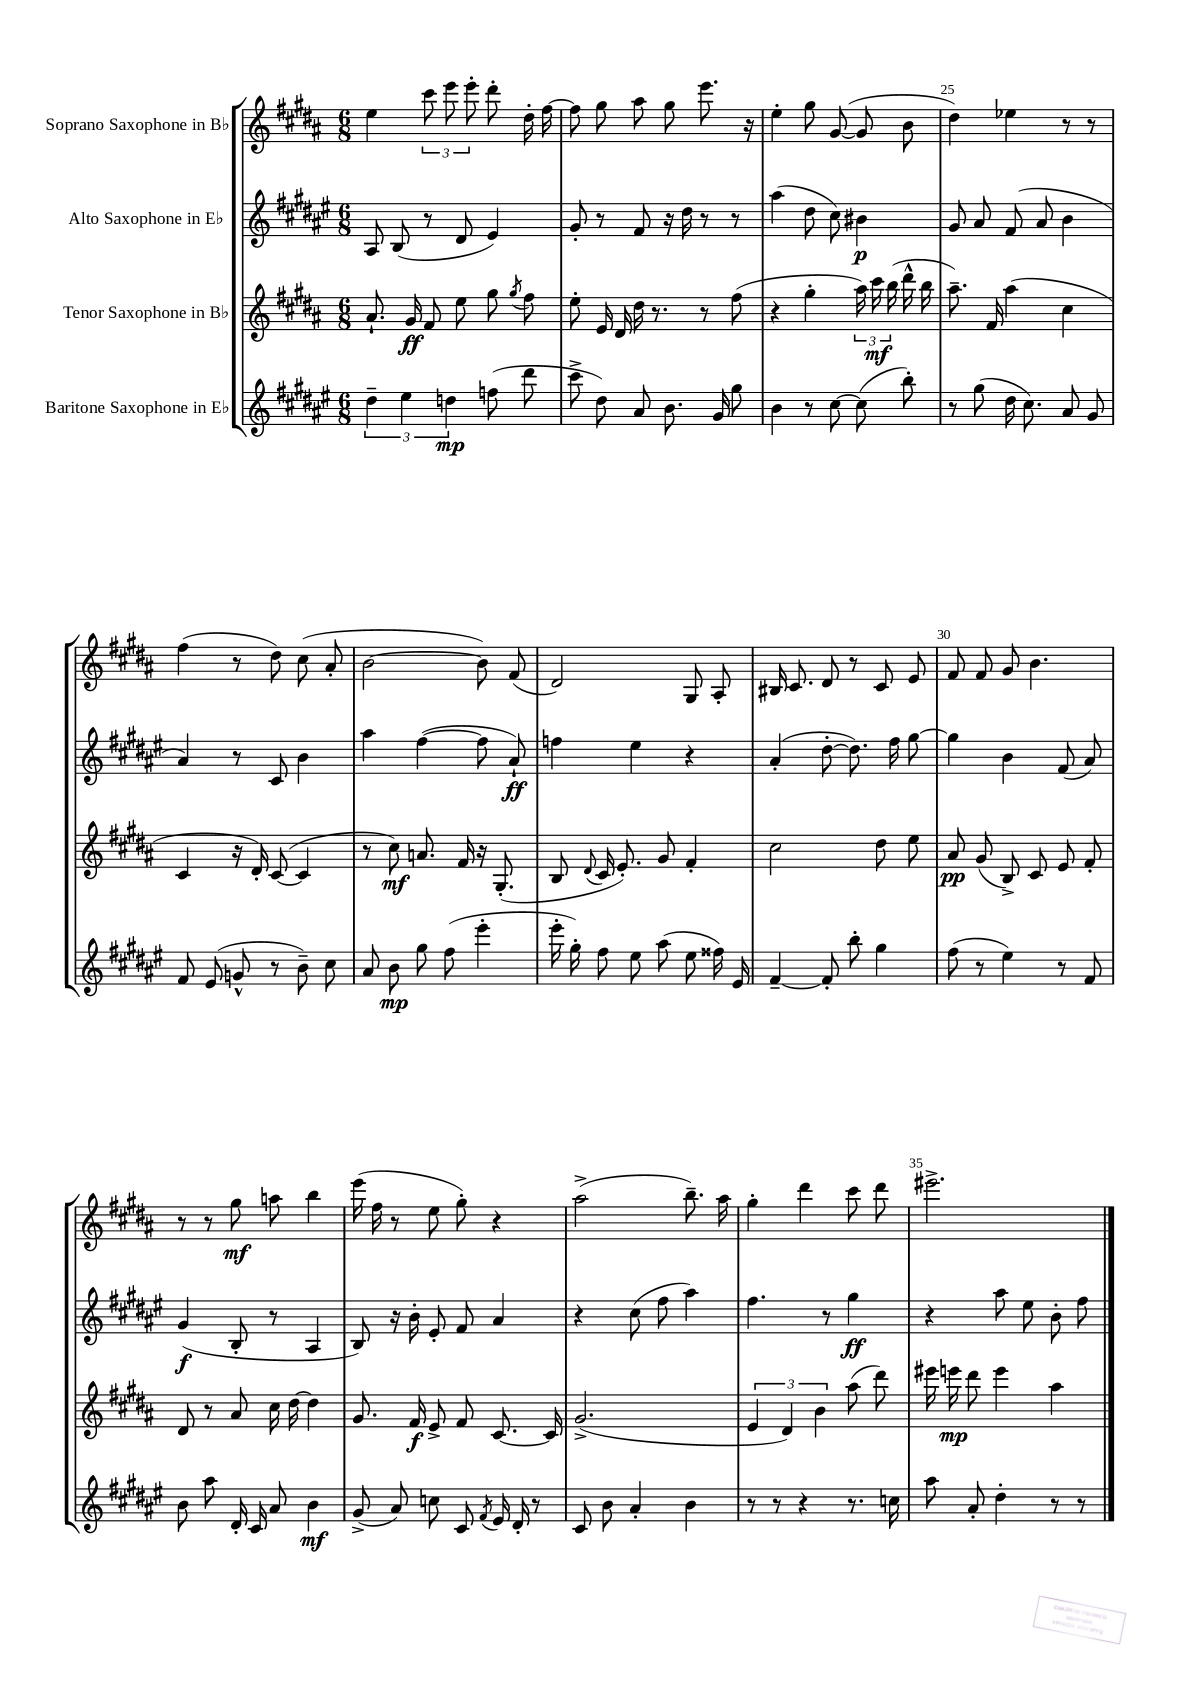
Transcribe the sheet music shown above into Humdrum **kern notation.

**kern	**kern	**kern	**kern
*staff4	*staff3	*staff2	*staff1
*clefG2	*clefG2	*clefG2	*clefG2
*k[f#c#g#d#a#e#]	*k[f#c#g#d#a#]	*k[f#c#g#d#a#e#]	*k[f#c#g#d#a#]
*M6/8	*M6/8	*M6/8	*M6/8
6dd#~	8.a#`	8A#	4ee
.	.	(8B	.
6ee#	.	.	.
.	16g#	.	.
.	8f#	8r	12ccc#
6dd	.	.	12eee
.	8ee	8d#	.
.	.	.	12eee'
(8ff	8gg#	4e#)	8ddd#'
.	8qgg#	.	.
8ddd#	8ff#	.	16dd#'
.	.	.	[16ff#
=	=	=	=
8ccc#^	8ee'	8g#'	8ff#]
8dd#)	16e	8r	8gg#
.	16d#	.	.
8a#	16dd#	8f#	8aa#
.	8.r	.	.
8.b	.	16r	8gg#
.	.	16dd#	.
.	8r	8r	8.eee
16g#	.	.	.
8gg#	(8ff#	8r	.
.	.	.	16r
=	=	=	=
4b	4r	(4aa#	4ee'
8r	4gg#'	8dd#	8gg#
[8cc#	.	8cc#)	([8g#
(8cc#]	24aa#)	4b#	8g#]
.	24ccc#	.	.
.	(24bb	.	.
8bb')	16ddd#^^	.	8b
.	16bb	.	.
=	=	=	=
8r	8.aa#~)	8g#	4dd#)
(8gg#	.	8a#	.
.	16f#	.	.
16dd#	(4aa#	(8f#	4ee-
8.cc#)	.	.	.
.	.	8a#	.
8a#	4cc#	4b	8r
8g#	.	.	8r
=	=	=	=
8f#	4c#	4a#)	(4ff#
(8e#	.	.	.
8g^^	16r	8r	8r
.	16d#')	.	.
8r	([8c#	8c#	8dd#)
8b~)	4c#]	4b	(8cc#
8cc#	.	.	8a#'
=	=	=	=
8a#	8r	4aa#	[2b
8b	8cc#)	.	.
8gg#	8.a	([4ff#	.
(8ff#	.	.	.
.	16f#	.	.
4eee#'	16r	8ff#]	8b])
.	(8.G#'	.	.
.	.	8a#`)	(8f#
=	=	=	=
16eee#'	8B	4ff	2d#)
16gg#')	.	.	.
.	8qqd#	.	.
8ff#	16c#	.	.
.	8.e')	.	.
8ee#	.	4ee#	.
(8aa#	8g#	.	.
8ee#	4f#'	4r	8G#
16ff##)	.	.	8A#'
16e#	.	.	.
=	=	=	=
[4f#~	2cc#	(4a#'	16B#
.	.	.	8.c#
8f#']	.	[8dd#'	8d#
8bb'	.	8.dd#])	8r
4gg#	8dd#	.	8c#
.	.	16ff#	.
.	8ee	[8gg#	8e
=	=	=	=
(8ff#	8a#	4gg#]	8f#
8r	(8g#	.	8f#
4ee#)	8B^)	4b	8g#
.	8c#	.	4.b
8r	8e	(8f#	.
8f#	8f#'	8a#)	.
=	=	=	=
8b	8d#	(4g#	8r
8aa#	8r	.	8r
16d#'	8a#	8B'	8gg#
16c#	.	.	.
8a#	16cc#	8r	8aa
.	[16dd#	.	.
4b	4dd#]	4A#	4bb
=	=	=	=
(8g#^	8.g#	8B)	(16eee
.	.	.	16ff#
8a#)	.	16r	8r
.	16f#	16b'	.
8cc	8e^	8e#'	8ee
8c#	8f#	8f#	8gg#')
8qf#	.	.	.
16e#	[8.c#	4a#	4r
16d#'	.	.	.
8r	.	.	.
.	16c#]	.	.
=	=	=	=
8c#	(2.g#^	4r	(2aa#^
8b	.	.	.
4a#'	.	(8cc#	.
.	.	8ff#	.
4b	.	4aa#)	8.bb~)
.	.	.	16aa#
=	=	=	=
8r	6e	4.ff#	4gg#'
8r	.	.	.
.	6d#)	.	.
4r	.	.	4ddd#
.	6b	.	.
.	.	8r	.
8.r	(8aa#	4gg#	8ccc#
.	8ddd#)	.	8ddd#
16cc	.	.	.
=	=	=	=
8aa#	16eee#	4r	2.eee#^
.	16eee	.	.
8a#'	8ddd#	.	.
4dd#'	4eee	8aa#	.
.	.	8ee#	.
8r	4aa#	8b'	.
8r	.	8ff#	.
==	==	==	==
*-	*-	*-	*-
